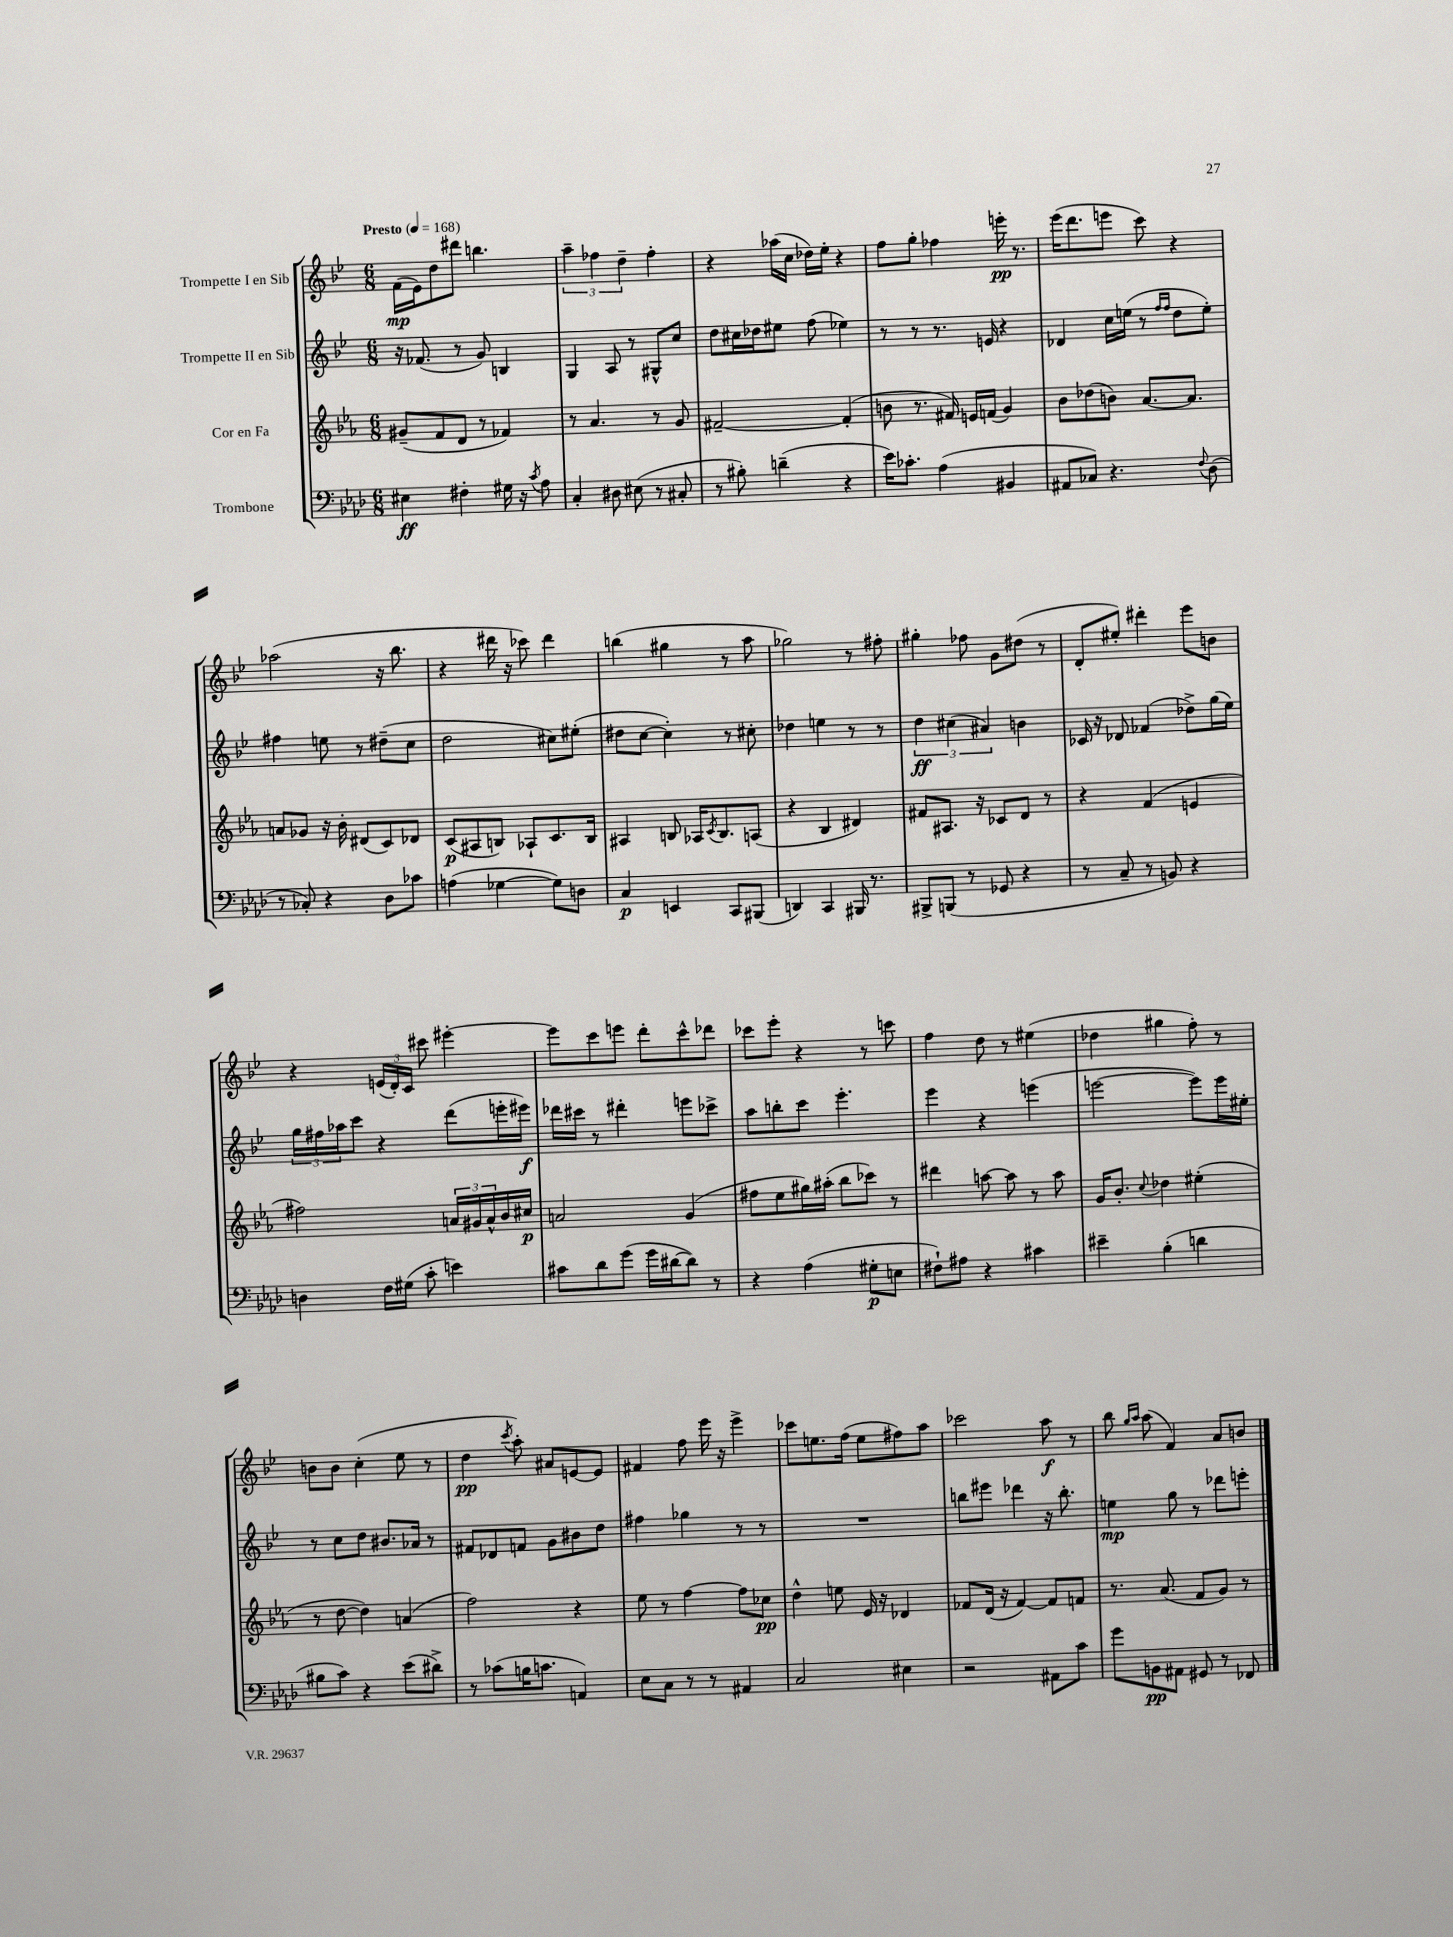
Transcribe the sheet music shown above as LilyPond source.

<<
\new StaffGroup <<
\new Staff = "s0" \with { instrumentName = "Trompette I en Sib" } {
    \clef treble \key bes \major \numericTimeSignature \time 6/8 \tempo "Presto" 4 = 168
    f'16\mp( ees'16) d''8 dis'''8 b''4. |
    \tuplet 3/2 { a''4-- fes''4 d''4-- } fes''4-. |
    r4 aes''16( c''16 des''16) ees''16-. r4 |
    f''8 g''8-. fes''4 e'''16-.\pp r8. |
    ees'''16( d'''8. e'''8 c'''8) r4 |
    aes''2( r16 bes''8. |
    r4 dis'''16 r16 ces'''8) dis'''4 |
    b''4( gis''4 r8 a''8 |
    ges''2) r8 fis''8-. |
    gis''4-. fes''8 g'8 dis''8( r8 |
    d'8-. eis''8-.) dis'''4-. ees'''8 b'8 |
    r4 \tuplet 3/2 { e'16( d'16-.) c'16 } cis'''8 eis'''4~-. |
    eis'''8 c'''8 e'''8 d'''8-. c'''8-^ des'''8 |
    ces'''8 ees'''8-. r4 r8 c'''8 |
    f''4 d''8 r8 eis''4( |
    des''4 gis''4 f''8-.) r8 |
    b'8 b'8 c''4-.( ees''8 r8 |
    d''4\pp \acciaccatura { c'''8 } a''8-.) ais'8 e'8~ e'8 |
    fis'4 f''8 ees'''16 r16 ees'''4-> |
    ces'''8 e''8. f''16( e''8 fis''8) a''8 |
    ces'''2 a''8\f r8 |
    bes''8 \grace { g''16 a''16 } a''8( f'4) a'8 b'8 \bar "|." |
}
\new Staff = "s1" \with { instrumentName = "Trompette II en Sib" } {
    \clef treble \key bes \major \numericTimeSignature \time 6/8
    r16 fes'8.( r8 g'8) b4 |
    g4 a8 r8 gis8-^ c''8 |
    d''8 cis''16 des''16 eis''8 f''8( ees''4) |
    r8 r8 r8. e'16 r4 |
    des'4 c''16 e''16( r8 \grace { f''16 f''16 } d''8 e''8-.) |
    fis''4 e''8 r8 dis''8--( c''8 |
    d''2 cis''8) eis''8-.( |
    dis''8 c''8~ c''4-.) r8 cis''8-. |
    des''4 e''4 r8 r8 |
    \tuplet 3/2 { d''4\ff cis''4( ais'4) } b'4 |
    ces'16 r16 des'8 fes'4( des''8->) g''16( ees''16) |
    \tuplet 3/2 { g''16 fis''16 aes''16 } c'''8 r4 d'''8( e'''16-. eis'''16\f) |
    des'''16 cis'''16 r8 dis'''4-. e'''8 ces'''8-> |
    a''8 b''8-. c'''8 ees'''4.-. |
    ees'''4 r4 e'''4( |
    e'''2~ e'''8) e'''16 eis''16-. |
    r8 c''8 d''8 bis'8. aes'16 r8 |
    fis'8 des'8 f'8 g'8 bis'8 d''8 |
    fis''4 ges''4 r8 r8 |
    R2. |
    b''8 eis'''8 des'''4 r16 b''8.-. |
    e''4\mp g''8 r8 des'''8 e'''8-. \bar "|." |
}
\new Staff = "s2" \with { instrumentName = "Cor en Fa" } {
    \clef treble \key ees \major \numericTimeSignature \time 6/8
    gis'8--( f'8 d'8 r8 fes'4) |
    r8 aes'4. r8 g'8 |
    fis'2~-- fis'4-.( |
    b'8 r8. fis'16) e'16 f'16( g'4) |
    bes'8 des''8( b'8) aes'8.~ aes'8. |
    a'8 ges'8 r16 bes'16-. dis'8( c'8) des'8 |
    c'8\p( ais8 b8) aes8-! c'8. b16 |
    ais4 b8 aes16 \acciaccatura { c'8 } b8. a8( |
    r4 bes4 dis'4) |
    fis'8 ais8. r16 ces'8 d'8 r8 |
    r4 f'4( e'4 |
    fis''2) \tuplet 3/2 { a'16 gis'16 a'16-^ } bes'16 cis''16\p |
    a'2 g'4( |
    fis''8 ees''8 gis''16) ais''16-.( bes''8 ces'''8) r8 |
    dis'''4 a''8~ a''8 r8 a''8 |
    g'16 bes'8.-. \appoggiatura { c''8 } des''4 eis''4-.( |
    r8 d''8~ d''4) a'4( |
    f''2) r4 |
    ees''8 r8 f''4~ f''8 ces''8\pp |
    d''4-^ e''8 ees'16 r16 des'4 |
    fes'8 d'16( r16 fes'4~) fes'8 f'8 |
    r8. aes'8.( f'8 g'8) r8 \bar "|." |
}
\new Staff = "s3" \with { instrumentName = "Trombone" } {
    \clef bass \key aes \major \numericTimeSignature \time 6/8
    eis4\ff fis4-. gis16 r16 \acciaccatura { c'8 } aes8 |
    c4-. dis8 eis8( r8 cis8-. |
    r8 bis8-.) d'4--( r4 |
    ees'16) ces'8.-. aes4( bis,4 |
    ais,8 ces8) r4. \appoggiatura { f8 } des8( |
    r8 ces8-.) r4 des8 ces'8 |
    a4( ges4~ ges8) d8 |
    c4\p e,4 c,8 bis,,8( |
    d,4) c,4 bis,,16 r8. |
    bis,,8-> b,,8( r8 ges,8 r4 |
    r8 c8-- r8 b,8) r4 |
    d4 f16 gis16( c'8-. e'4) |
    cis'8 des'8 g'8( g'16 dis'16~ dis'8) r8 |
    r4 aes4( gis8-.\p e8 |
    fis8-!) ais8 r4 cis'4 |
    eis'4-- bes4-.( d'4 |
    bis8 c'8) r4 ees'8( dis'8->) |
    r8 ces'8( b16 c'8. a,4) |
    ees8 c8 r8 r8 ais,4 |
    c2 eis4 |
    r2 ais,8 c'8 |
    g'8 b,8\pp ais,8 gis,8 r8 fes,8 \bar "|." |
}
>>
>>
\layout { \context { \Score \remove "Bar_number_engraver" } }
